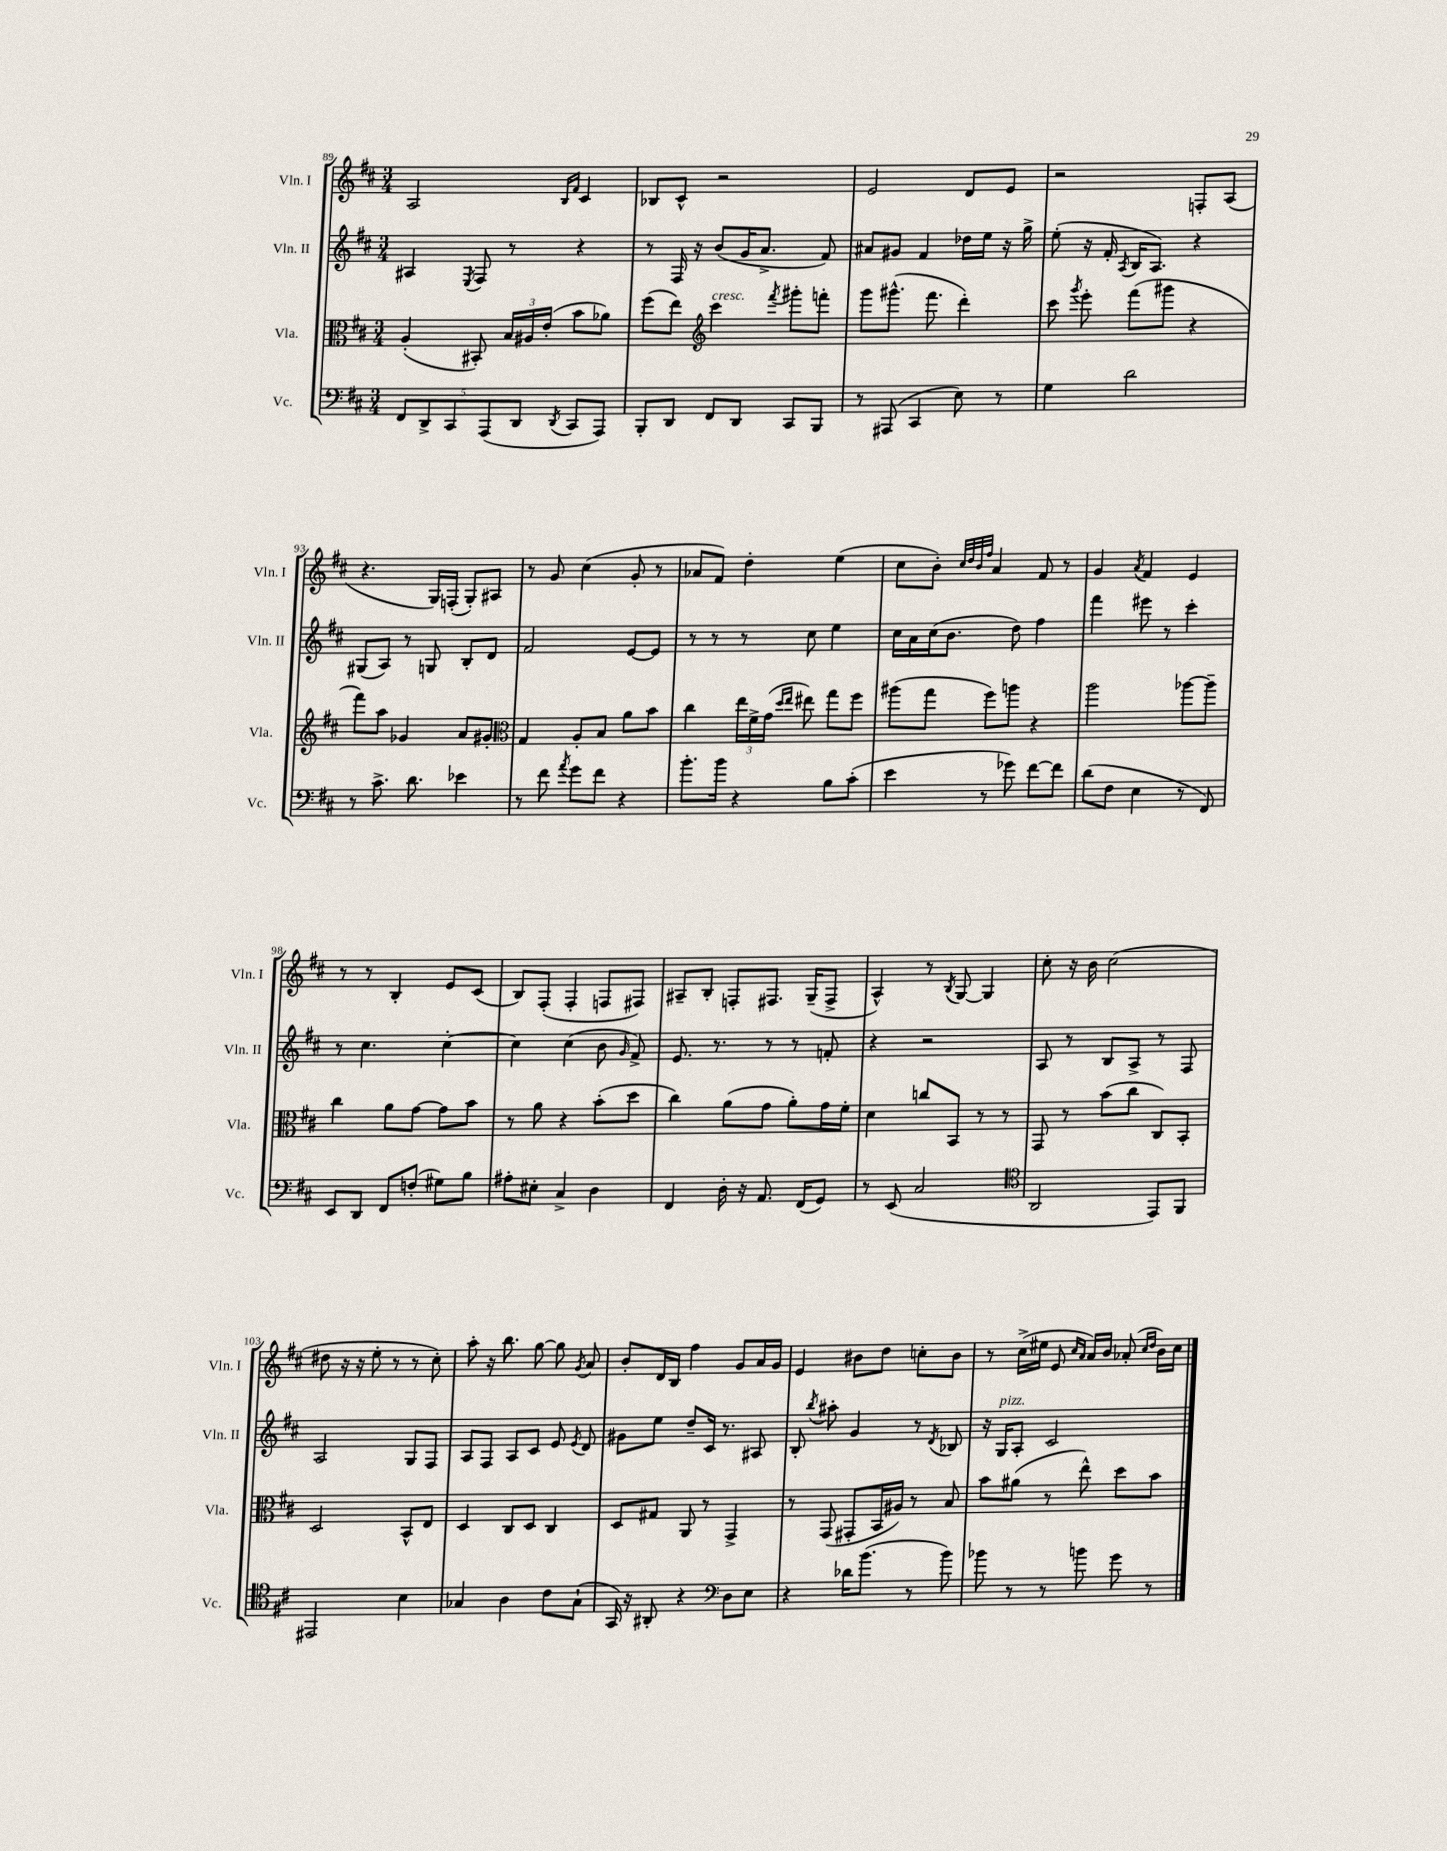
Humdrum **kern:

**kern	**kern	**kern	**kern
*staff4	*staff3	*staff2	*staff1
*clefF4	*clefC3	*clefG2	*clefG2
*k[f#c#]	*k[f#c#]	*k[f#c#]	*k[f#c#]
*M3/4	*M3/4	*M3/4	*M3/4
10FF#	(4A'	4A#	2A
10DD^	.	.	.
10CC#	.	.	.
.	.	8qE	.
.	8BB#')	8F#	.
(10AAA	.	.	.
.	24B	8r	.
10DD	.	.	.
.	24A#	.	.
.	(24e'	.	.
.	.	.	16qqB
8qDD	.	.	16qqf#
8CC#	8b	4r	4c#
8AAA)	8a-)	.	.
=	=	=	=
8BBB'	(8ff#	8r	8B-
8DD	8ee)	16F#	8c#^^
.	.	16r	.
*	*clefG2	*	*
8FF#	4ccc#	(8b	2r
8DD	.	16g	.
.	.	8.a^	.
.	8qfff#	.	.
8CC#	8ggg#'	.	.
8BBB	8fff'	8f#)	.
=	=	=	=
8r	8ggg	8a#	2e
(8AAA#	(8.ggg#^^	8g#	.
4CC#	.	4f#	.
.	8.fff#	.	.
8E)	4ddd')	16dd-	8d
.	.	16ee	.
8r	.	16r	8e
.	.	16gg^	.
=	=	=	=
4G	8ccc#	(8ee'	2r
.	8qggg	.	.
.	8eee'	16r	.
.	.	16f#'	.
.	.	8qA	.
2d	(8fff#	16B	.
.	.	8.A)	.
.	8ggg#	.	.
.	4r	4r	8F'
.	.	.	(8A
=	=	=	=
8r	8fff#)	(8G#	4.r
8.c#^	8aa	8A)	.
.	4g-	8r	.
8.d	.	.	.
.	.	8G	16G)
.	.	.	(16F'
4e-	8a	8B'	8G')
.	8g#'	8d	8A#
=	=	=	=
*	*clefC3	*	*
8r	4G	2f#	8r
8f#	.	.	8g
8qa	.	.	.
8g	8A'	.	(4cc#
8f#	8B	.	.
4r	8a	[8e	8g'
.	8b	8e]	8r
=	=	=	=
8.b'	4cc#	8r	8a-
.	.	8r	8f#)
16b	.	.	.
4r	24ee	8r	4dd'
.	24f#^	.	.
.	(24g	.	.
.	16qqdd	.	.
.	16qqee	.	.
.	8ee#)	8cc#	.
8B	8gg	4ee	(4ee
(8c#'	8ff#	.	.
=	=	=	=
4e	(8aa#	16cc#	8cc#
.	.	16a	.
.	8gg	(16cc#	8b')
.	.	8.b	.
.	.	.	32qqcc#
.	.	.	32qqdd
.	.	.	32qqb
.	.	.	32qqff#
8r	8ff#)	.	4a
8g-)	8aa	8dd)	.
[8f#	4r	4ff#	8f#
8f#]	.	.	8r
=	=	=	=
(8d	2aa	4fff#	4g
8F#	.	.	.
.	.	.	8qa
4E	.	8eee#	4f#
.	.	8r	.
8r	[8aa-	4ccc#'	4e
8FF#)	8aa-~]	.	.
=	=	=	=
8EE	4cc#	8r	8r
8DD	.	4.cc#	8r
8FF#	8a	.	4B'
(8F'	[8g	.	.
8G#)	8g]	[4cc#'	8e
8B	8b	.	(8c#
=	=	=	=
8A#'	8r	4cc#]	8B)
8E#'	8a	.	(8F#'
4C#^	4r	(4cc#	4F#'
4D	(8b'	8b	8F
.	.	16qqg	.
.	8dd	8f#^)	8F#)
=	=	=	=
4FF#	4cc#)	8.e	8A#~
.	.	.	8B'
.	.	8.r	.
16D'	(8a	.	8F'
16r	.	.	.
8.AA	8g	8r	8.F#
.	8a')	8r	.
(16FF#	.	.	(16G~
8GG)	16g	8f'	8F#^
.	16f#'	.	.
=	=	=	=
8r	4d	4r	4A^^)
(8EE	.	.	.
2C#	8cc	2r	8r
.	.	.	8qB
.	8BB	.	[8G
.	8r	.	4G]
.	8r	.	.
=	=	=	=
*clefC4	*	*	*
2AA	8GG	8A	8cc#'
.	8r	8r	16r
.	.	.	16b
.	(8b	8B	(2cc#
.	8cc#	8A^	.
8EE)	8C#)	8r	.
8FF#	8BB'	8F#	.
=	=	=	=
2EE#	2D	2A	8dd#
.	.	.	16r
.	.	.	16r
.	.	.	8ee'
.	.	.	8r
4B	8BB^^	8G	8r
.	8E	8F#	8cc#')
=	=	=	=
4G-	4D	8A	8aa'
.	.	8F#	16r
.	.	.	8.bb
4A	8C#	8A	.
.	8D	8c#	[8gg
8c#	4C#	8e	8gg]
.	.	8qe	8qg
(8G-`	.	8d	8a
=	=	=	=
16GG)	8D	8g#	8b'
16r	.	.	.
8AA#'	8G#	8ee	16d
.	.	.	16B
4r	8AA	8dd~	4ff#
.	8r	16c#	.
.	.	8.r	.
*clefF4	*	*	*
8D	4GG^	.	8g
8E	.	8A#	16a
.	.	.	16g
=	=	=	=
4r	8r	8B'	4e
.	.	8qbb	.
.	(8GG	8aa#'	.
16d-	8GG#'	4g	8b#
(8.b	.	.	.
.	16BB	.	8dd
.	16A#)	.	.
8r	8r	8r	8cc'
.	.	8qd	.
8b)	8B	8B-	8b#
=	=	=	=
8b-	8b	16r	8r
.	.	16G	.
8r	(8a#	8A'	(16cc#^
.	.	.	16ee#
8r	8r	2c#	8e
.	.	.	16qqcc#
.	.	.	16qqa
8b	8ee^^)	.	16a)
.	.	.	16b
8g	8dd	.	(8a-'
.	.	.	16qqcc#
.	.	.	16qqdd
8r	8b	.	16b)
.	.	.	16cc#
==	==	==	==
*-	*-	*-	*-
